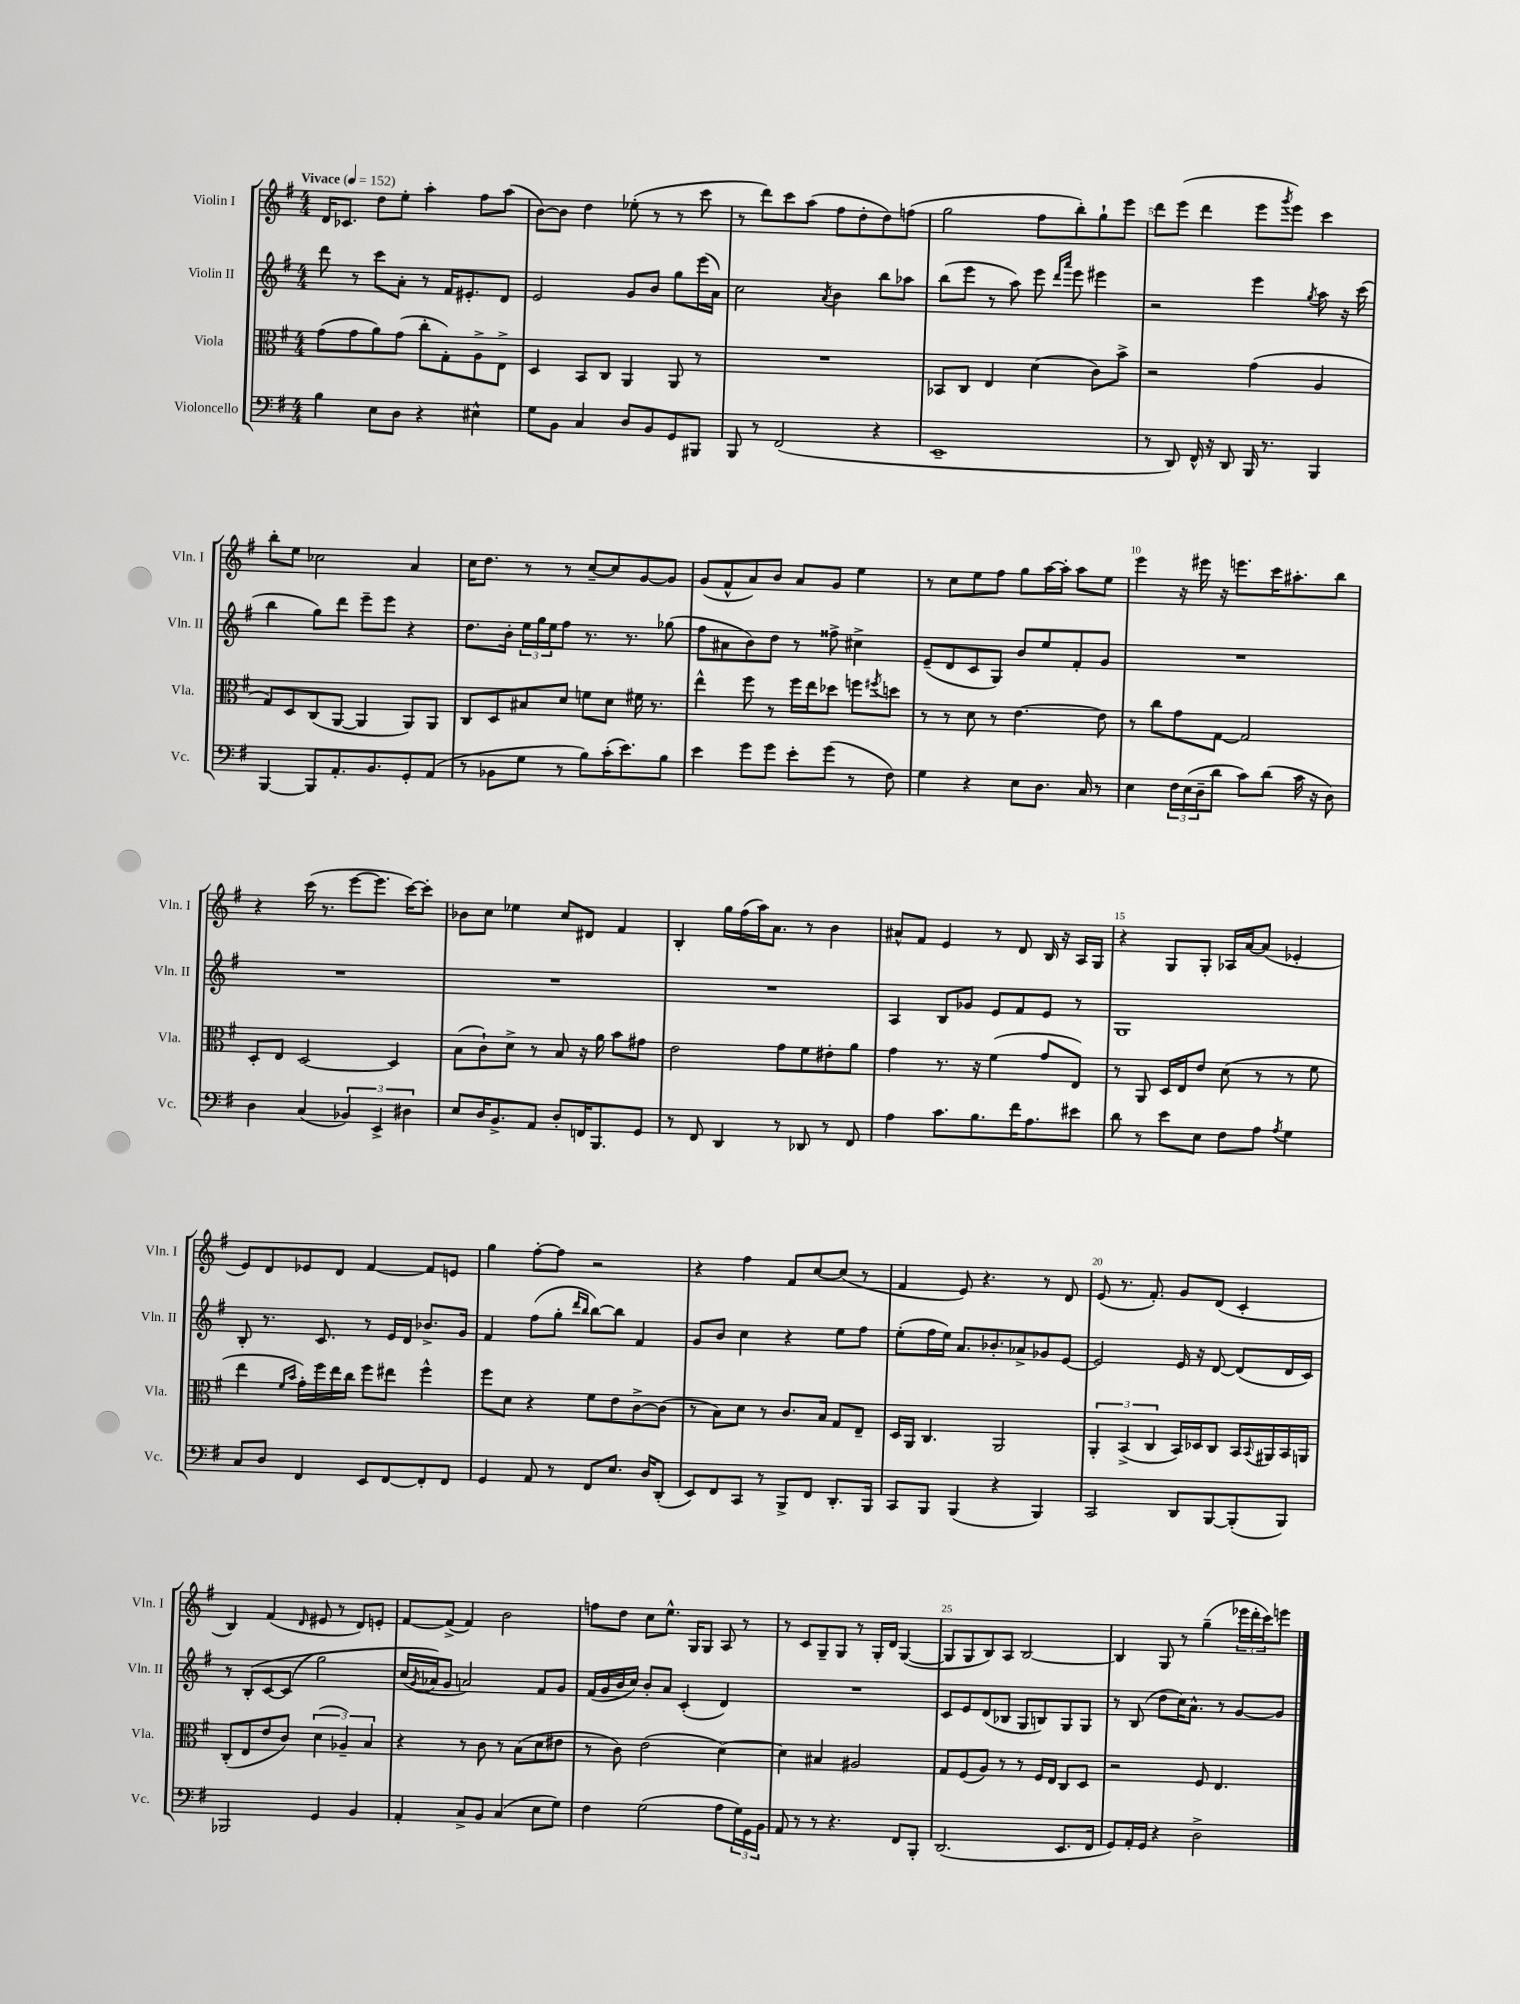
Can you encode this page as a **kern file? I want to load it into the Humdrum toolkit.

**kern	**kern	**kern	**kern
*staff4	*staff3	*staff2	*staff1
*clefF4	*clefC3	*clefG2	*clefG2
*k[f#]	*k[f#]	*k[f#]	*k[f#]
*M4/4	*M4/4	*M4/4	*M4/4
*MM152	*MM152	*MM152	*MM152
4B	(8g	8ddd	16d
.	.	.	8.c-
.	8g	8r	.
8E	8a)	8ccc	8dd
8D	(8g	8a'	8ee'
4r	8cc'	8r	4aa'
.	8G')	16f#	.
.	.	8.e#'	.
4E#^^	8A^	.	8ff#
.	8E^	8d	(8aa
=	=	=	=
8G	4D	2e	[8b)
8BB	.	.	8b]
4C	8BB	.	4dd
.	8C	.	.
8D	4AA	8g	(8ee-'
8BB	.	8b	8r
8GG	8AA	8gg	8r
8BBB#	8r	(16eee	8ccc
.	.	16a)	.
=	=	=	=
8BBB	1r	2cc	8r
8r	.	.	8ddd)
(2FF#	.	.	8ccc
.	.	.	(8aa
.	.	8qa	.
.	.	4b	8ff#
.	.	.	8dd'
4r	.	8bb	8dd)
.	.	8aa-	(8ff
=	=	=	=
1EE~	8BB-	(8bb	2gg
.	8C	8eee	.
.	4E	8r	.
.	.	8aa)	.
.	(4d	8eee	8ff#
.	.	16qqddd	.
.	.	16qqaaa	.
.	.	8eee	8bb')
.	8c)	4eee#	8gg`
.	8b^	.	8eee
=	=	=	=
8r	2r	2r	8ddd
8DD)	.	.	(8eee
16FF#^^	.	.	4ddd
16r	.	.	.
8DD	.	.	.
16BBB	(4g	4eee	8eee
8.r	.	.	.
.	.	.	8qggg
.	.	.	8eee)
.	.	8qgg	.
4BBB	4A	8aa	4ccc
.	.	16r	.
.	.	(16ccc	.
=	=	=	=
[4BBB	8G)	4bb	8bb'
.	8D	.	8ee
8BBB]	(8C	8gg)	2cc-
8.AA'	[8AA	8ddd	.
.	4AA]	8eee~	.
8.BB	.	.	.
.	.	8eee	.
8GG'	8AA)	4r	4a
(8AA	8AA	.	.
=	=	=	=
8r	8C	8.dd	16cc
.	.	.	8.dd
8BB-	8D	.	.
.	.	16b'	.
8G	8B#	24ee	8r
.	.	24gg	.
.	.	24ee	.
8r	8d	8ff#	8r
8B)	8f	8.r	[8cc~
(16c'	8d	.	8cc]
8.e)	.	8.r	.
.	16f#	.	[8g
.	8.r	.	.
8B	.	(8gg-	8g]
=	=	=	=
4e	4ee^^	8ff#	(8g
.	.	8a#	8f#^^
8g	8ff#	8b)	8a)
8g	8r	8dd	8b
8e'	16ff#	8r	8a
.	16ee	.	.
(8g	8dd-	8ff##^	8g
8r	8ff	4cc#^	4ee
.	8qff#	.	.
8F#)	8dd	.	.
=	=	=	=
4G	8r	(8e~	8r
.	8r	8d	8cc
4r	8d	8c	8ee
.	8r	8G)	8ff#
8E	[4.e	8b	8gg
8.D	.	8ee	[16aa
.	.	.	16aa']
.	.	8f#'	8aa
16C	.	.	.
8r	8e]	8g	8ee
=	=	=	=
4E	8r	1r	4eee
.	8cc	.	.
24F#	8g	.	16r
(24E	.	.	.
.	.	.	16eee#
24D~	.	.	.
8d	[8G	.	16r
.	.	.	8.eee
8c)	2G]	.	.
(8d	.	.	16ccc
.	.	.	8.aa#'
16c	.	.	.
16r	.	.	.
8D)	.	.	8bb
=	=	=	=
4D	8D'	1r	4r
.	8E	.	.
(4C	[2D	.	(16ccc
.	.	.	8.r
6BB-)	.	.	[8eee
.	.	.	8.eee]
6EE^	.	.	.
.	4D]	.	.
.	.	.	[16ccc)
6D#	.	.	.
.	.	.	8ccc']
=	=	=	=
8E	(8B	1r	8b-
16D	8c`)	.	8cc
8.BB^	.	.	.
.	8d^	.	4ee-
8AA	8r	.	.
8D'	8B	.	8cc
16FF	16r	.	8d#
8.BBB	16a	.	.
.	8b	.	4f#
8GG	8g#	.	.
=	=	=	=
8r	2e	1r	4B'
8FF#	.	.	.
4DD	.	.	16gg
.	.	.	(16ff#
.	.	.	16aa)
.	.	.	8.a
8r	8g	.	.
8DD-	8f#	.	8r
8r	8e#'	.	4b
8FF#	8a	.	.
=	=	=	=
4A	4g	4A	8a#^^
.	.	.	8f#
8.c	8.r	8B	4e
.	.	8g-	.
8.B	16r	.	.
.	(4f#	8e	8r
16f#	.	8f#	8d
8.A	.	.	.
.	8g	8e	16B
.	.	.	16r
8e#	8E)	8r	16A
.	.	.	16G
=	=	=	=
8d	8r	1G	4r
8r	8AA	.	.
8e	16D	.	8G
.	16E	.	.
8E	8e	.	8G'
8F#	(8d	.	16A-
.	.	.	[16a
8A	8r	.	(8a]
8qA	.	.	.
4G	8r	.	4e-'
.	8f#	.	.
=	=	=	=
8C	4ee	8B'	8e)
8D	.	8.r	8d
.	16qqf#	.	.
.	16qqb	.	.
4FF#	16g')	.	8e-
.	16ff#	8.c	.
.	16ee	.	8d
.	16cc	.	.
8EE	8ff#	8r	[4f#
[8FF#	8ee#	16e	.
.	.	16d	.
8FF#']	4ff#^^	8.b-^	8f#]
8FF#	.	.	8e
.	.	16g	.
=	=	=	=
4GG	8ff#	4f#	4gg
.	8d	.	.
8AA	4r	(8ff#	[8ff#'
8r	.	8gg'	8ff#]
.	.	16qqddd	.
.	.	16qqbb	.
8FF#	8f#	[8bb)	2r
8.E	8e	8bb]	.
.	[8c^	4f#	.
16D	.	.	.
(8DD'	(8c]	.	.
=	=	=	=
8EE)	8r	8g	4r
8FF#	8B)	8b	.
8CC	8d	4cc	4ff#
8r	8r	.	.
8BBB^	8.c	4r	8f#
8FF#	.	.	[8cc
.	16B	.	.
8.DD'	8G	8ee	(8cc]
.	8E~	8ff#	8r
16BBB	.	.	.
=	=	=	=
8CC	16D	(8ee'	4f#
.	16AA	.	.
8BBB	4.C	16ff#	.
.	.	16ee)	.
(4BBB	.	8.a	8e)
.	.	.	4.r
.	.	8.b-'	.
4r	2AA	.	.
.	.	8a-^	.
4BBB)	.	8g-	8r
.	.	[8e	8d
=	=	=	=
2CC	6AA'	2e]	(8e
.	.	.	8.r
.	(6BB^	.	.
.	.	.	8.f#')
.	6C	.	.
8DD	16BB)	16e	8g
.	16D-	16r	.
[8BBB	8C	[8d	(8d
(8BBB']	16BB	(8d]	4c'
.	8qqBB	.	.
.	16AA#	.	.
8BBB)	16BB	16d	.
.	16AA	16c)	.
=	=	=	=
2BBB-	(8C'	8r	4B)
.	8E	&(8B'	.
.	8e	[8c	(4f#
.	8c)	(8c]	.
.	.	.	16qqd
4GG	(6d	2gg)	8e#
.	.	.	8r
.	6A-~)	.	.
4BB	.	.	8d)
.	6B	.	.
.	.	.	8e'
=	=	=	=
4AA'	4r	(16cc	[8f#
.	.	8qg	.
.	.	16a-&)	.
.	.	8g	(8f#^]
8C^	8r	2a)	4f#)
8BB	8c	.	.
(4C	8r	.	2b
.	(8B	.	.
8E	8d	8f#	.
8G)	8e#	8g	.
=	=	=	=
4F#	8r	(16f#	8ff
.	.	16g	.
.	8c)	16b	8dd
.	.	16cc)	.
(2G	(2e	8b'	8cc
.	.	8a	8.ee^^
.	.	(4c'	.
.	.	.	16G
.	.	.	8G
8A	[4d)	4d)	8A
24G)	.	.	8r
24GG	.	.	.
24BB	.	.	.
=	=	=	=
8AA	4d]	1r	8r
8r	.	.	8c
8r	4B#	.	8G~
4.r	.	.	8G
.	2A#	.	8r
.	.	.	16G'
.	.	.	16d
8FF#	.	.	([4G
8BBB'	.	.	.
=	=	=	=
(2.DD	8G	8c	8G]
.	(8F#	8e	8G
.	8A)	(8d	8B)
.	8r	8B-	8A
.	8r	8G	[2B
.	16F#	8B)	.
.	16E	.	.
8.EE	8C	8G	.
.	8D	8G	.
16FF#	.	.	.
=	=	=	=
8GG)	2r	8r	4B]
16AA'	.	(8B	.
16GG	.	.	.
4r	.	8dd	8G
.	.	16cc)	8r
.	.	8.a^^	.
2D^	8F#	.	(4gg~
.	4.E	8r	.
.	.	[8g	24eee-
.	.	.	24ddd'
.	.	.	24ccc)
.	.	8g]	8eee
==	==	==	==
*-	*-	*-	*-
